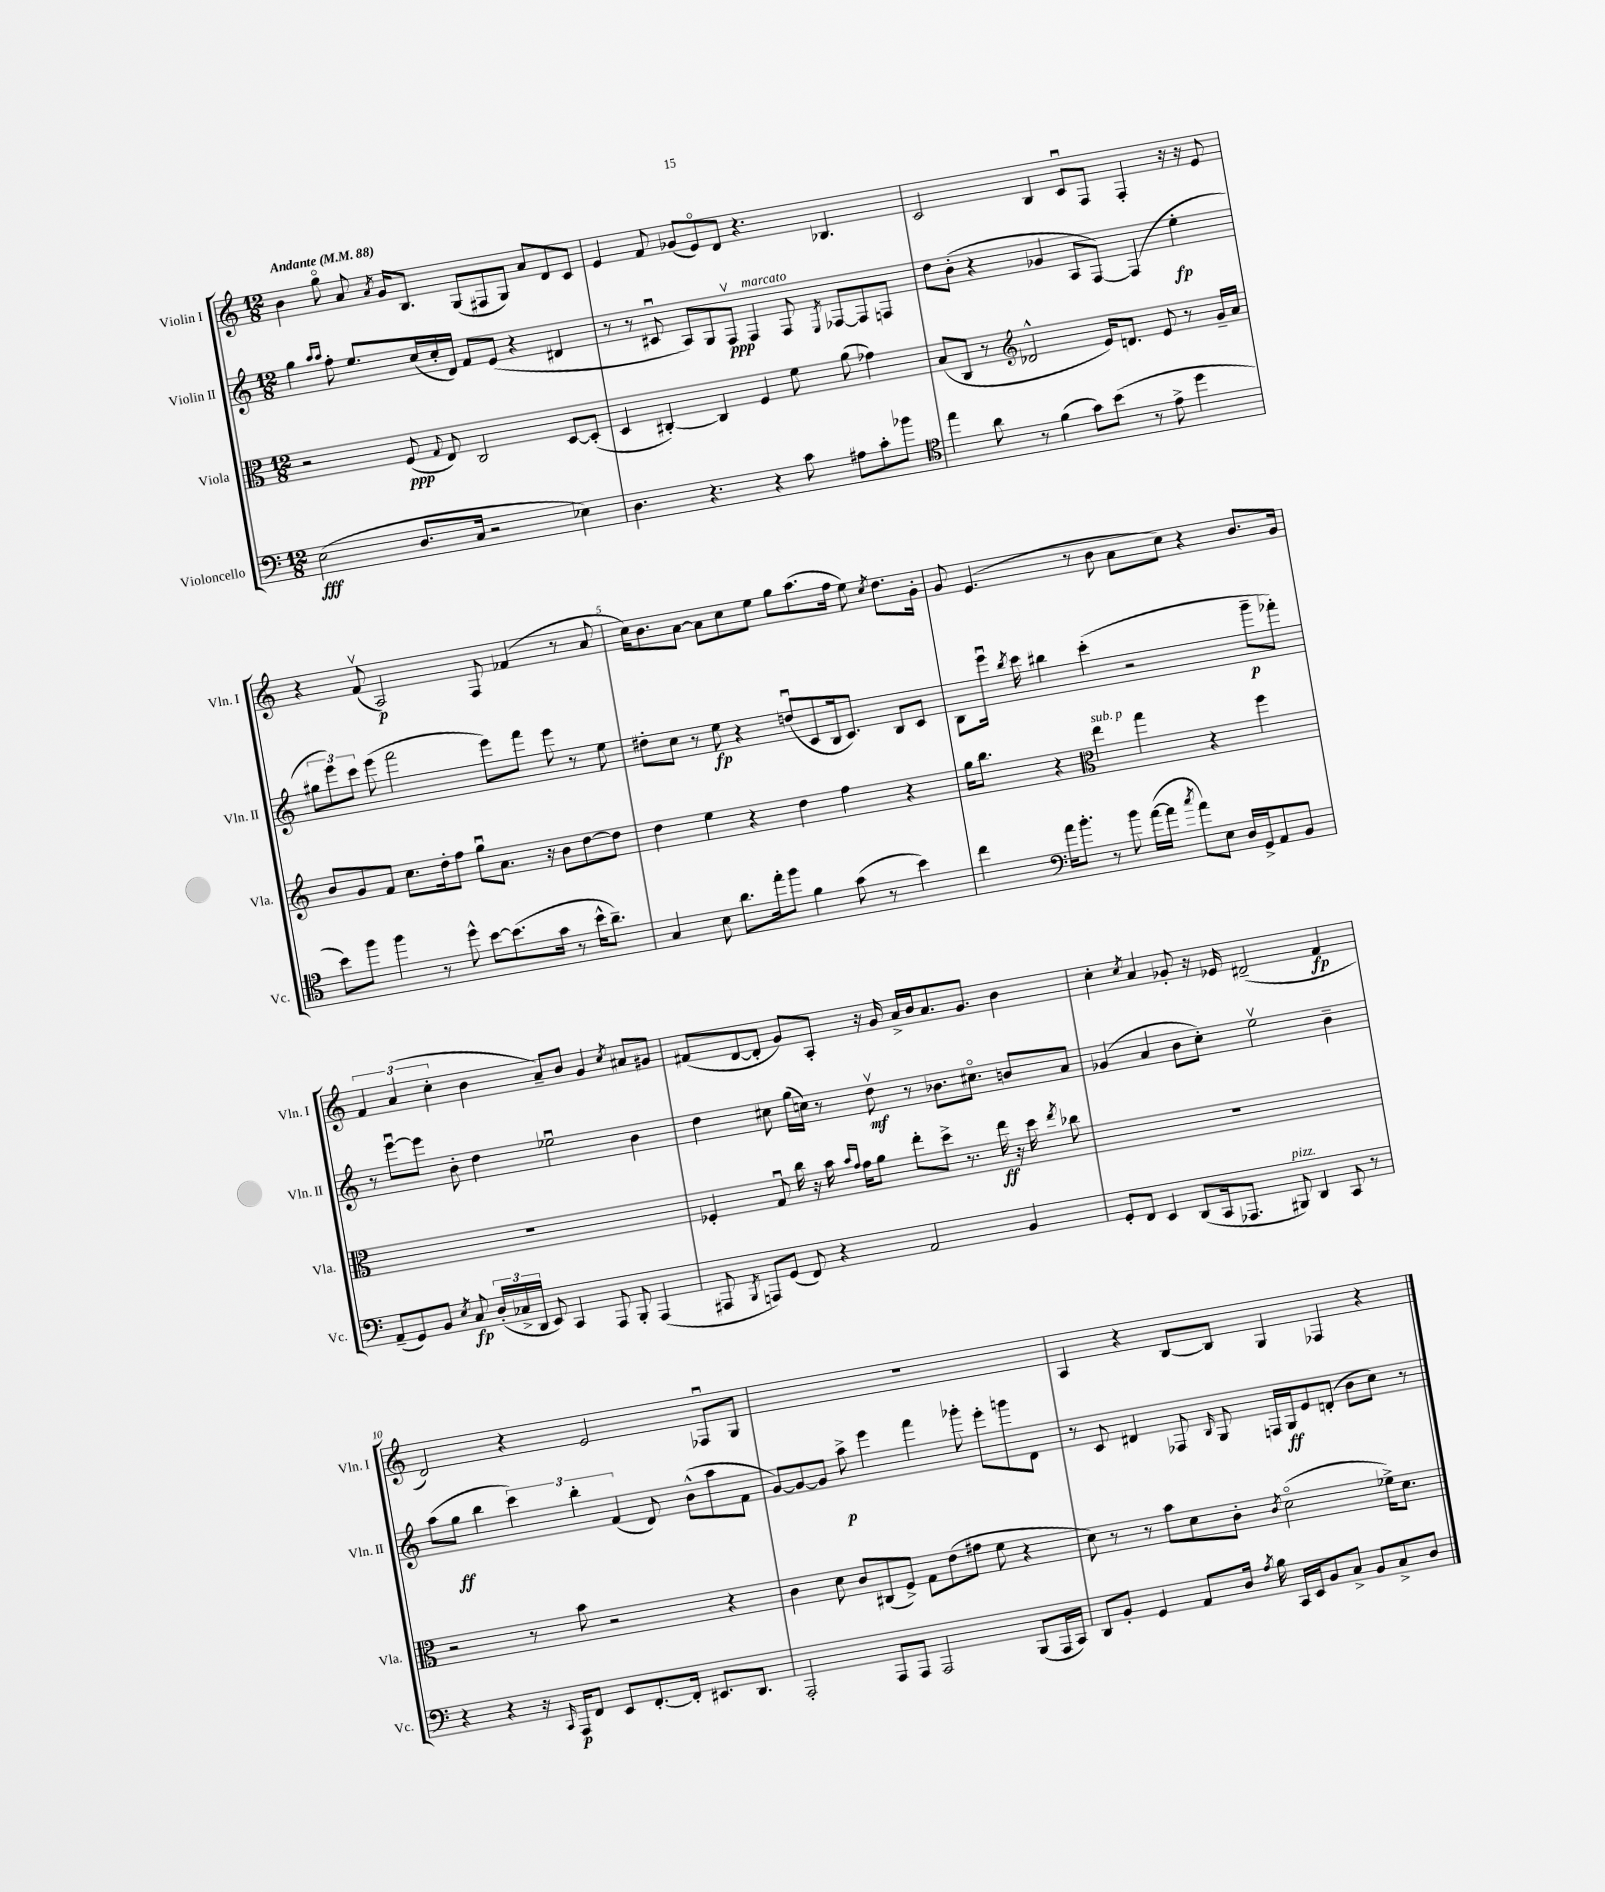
<<
\new StaffGroup <<
\new Staff = "s0" \with { instrumentName = "Violin I" shortInstrumentName = "Vln. I" } {
    \clef treble \key c \major \numericTimeSignature \time 12/8 \tempo "Andante" 4 = 88
    \autoBeamOff b'4 g''8\flageolet a'8 \acciaccatura { a'8 } g'16[ b8.] g8[( fis8 g8]) a'8[ d'8 c'8] |
    e'4 f'8 ges'8[( e'8\flageolet) d'8] r4. bes4. |
    c'2 b4 c'8[\downbow f8] f4-. r16 r16 e'8 |
    r4 f'8\upbow( a2\p) f8 fes'4( r8 a'8 |
    c''16[) b'8. a'8]~ a'8[ c''8 e''8] g''8[ a''8.( f''16] e''8) \acciaccatura { c''8 } d''8.[ g'16]-. |
    g'8 e'4.( r8 b'8 a'8[ c''8]) r4 b'8.[ g'16] |
    \tuplet 3/2 { f'4 a'4( c''4-. } b'4 a'8[--) b'8] g'4 \acciaccatura { c''8 } ais'8[ gis'8] |
    fis'8[( d'8~ d'8]-. g'8[) a8]-. r16 g'16 a'16[-> b'16 a'8. g'8.] b'4 |
    c''4-. \acciaccatura { c''8 } a'4 ges'8-. r16 ees'16 dis'2--( f'4\fp |
    d'2) r4 e'2 fes8[\downbow g8] |
    R1. |
    a4 r4 b8[~ b8] g4 fes4 r4 \bar "|." |
}
\new Staff = "s1" \with { instrumentName = "Violin II" shortInstrumentName = "Vln. II" } {
    \clef treble \key c \major \numericTimeSignature \time 12/8
    \autoBeamOff g''4 \grace { a''16[ a''16] } f''8-. e''8.[ c''16( c''16-. d'16]) f'8[ e'8]( r4 dis'4 |
    r8 r8 cis'8\downbow a8[) g8 f8]\upbow\ppp f4^\markup { \italic "marcato" } f8 \acciaccatura { e8 } fes8[~ fes8 f8] |
    d''8[ b'8]-.( r4 ges'4 a8[ f8]~) f4( e''4-.\fp |
    \tuplet 3/2 { gis''8[ e'''8) c'''8] } e'''8( f'''2 e'''8[) f'''8] e'''8 r8 e''8 |
    dis''8[-. c''8] r8 e''8\fp r4 d''8[\downbow( c'8 b16 c'8.]) b8[ c'8] |
    b8[ e'''16]\downbow \acciaccatura { b''8 } c'''16 bis''4 c'''4-.( r2 g'''8[--\p fes'''8]-.) |
    r8 e'''8[~\downbow e'''8] b'8-. d''4 ees''2\downbow b'4 |
    d''4 cis''8 g''16[( c''16]) r8 d''8\upbow\mf r8 bes'8.[ cis''8.]\flageolet b'8[ a'8] |
    ges'4( a'4 b'8[ c''8]-.) e''2\upbow b'4-- |
    a''8[( g''8]\ff b''4 \tuplet 3/2 { c'''4) b''4-. f'4( } d'8) b'8[-^( a''8 f'8] |
    g'8[~) g'8~ g'8] a''8->\p e'''4 f'''4 ges'''8-. e'''8[-. g'''8 d'8] |
    r8 c'8 dis'4 fes8 \grace { b16 } g8 f16[ g16\ff e'8 d'8]-.( b'8[ c''8]) r8 \bar "|." |
}
\new Staff = "s2" \with { instrumentName = "Viola" shortInstrumentName = "Vla." } {
    \clef alto \key c \major \numericTimeSignature \time 12/8
    \autoBeamOff r2 f8\ppp( \appoggiatura { g8 } e8) c2 d8[~ d8]-.( |
    d4 cis4~-.) cis4 f4 f'8 a'8( ges'4) |
    b8[( c8] r8 \clef treble des'2-^ e'16[) d'8.] e'8 r8 g'16[-- a'16] |
    b'8[ g'8 f'8] c''8.[ d''16-. f''8] g''8[\downbow a'8.] r16 b'8[ d''8~ d''8] |
    d''4 e''4 r4 d''4 f''4 r4 |
    g''16[ b''8.] r4 \clef alto e''4^\markup { \italic "sub. p" } g''4 r4 f''4 |
    R1. |
    fes4-. g8\downbow c''16 r16 b'16 \grace { b'16[ g'16] } g'16[ a'8] e''8[-. d''8]-> r8. e''16\ff r16 d''16 \acciaccatura { e''8 } ces''8 |
    R1. |
    r2 r8 b'8 r2 r4 |
    c'4 d'8 c'8[ cis8( f8]->) g8[ e'8( gis'8] f'8 r4 |
    d'8) r8 r8 b'8[ d'8 c'8]-. \acciaccatura { c'8 } d'2\flageolet( fes'16[->) d'8.] \bar "|." |
}
\new Staff = "s3" \with { instrumentName = "Violoncello" shortInstrumentName = "Vc." } {
    \clef bass \key c \major \numericTimeSignature \time 12/8
    \autoBeamOff e2\fff( d8.[ c16] r2 ees4) |
    d4. r4. r4 c'8 ais8[ c'8-. bes'8] |
    \clef tenor e''4 a'8 r8 f'4( g'8[) b'8]( r8 e'8-> d''4 |
    b'8[) f''8] f''4 r8 d''8-^ b'8[~ b'8.( g'16] r8 b'16[-^ a'8.]--) |
    g4 b8 a'8.[ e''16-. f''8] f'4 g'8( r8 b'4) |
    c''4 \clef bass a'16[ b'8.]-. r8 b'8 a'16[~( a'16] \acciaccatura { c''8 } a'8[) e8] d16[ g,16-> a,8 b,8] |
    a,8[--( g,8) b,8] \acciaccatura { e8 } c8\fp \tuplet 3/2 { d16[-.( ces16-> d,16] } e,8) c,4 a,,8 b,,8-. a,,4( |
    ais,,8 \acciaccatura { b,,8 } a,,8[) g,8]( f,8) r4 a,2 b,4 |
    g,8[-. f,8] e,4 d,8[( c,16 aes,,8.] bis,,8^\markup { \italic "pizz." }) d,4 c,8 r8 |
    r4 r4 r16 \grace { c,16 } a,,16[\p f,8] e,8[ f,8.~-. f,16]-. eis,8.[ d,8.] |
    a,,2-. a,,8[ a,,8] a,,2 b,,8[( a,,16 c,16]) |
    d,8[ b,8]-. g,4 a,8[ d16] \acciaccatura { a8 } b16 c,16[ e,16 b,8 c8]-> b,8[ c8-> d8] \bar "|." |
}
>>
>>
\layout { \context { \Score \override BarNumber.break-visibility = ##(#f #t #t) barNumberVisibility = #(every-nth-bar-number-visible 5) } }
